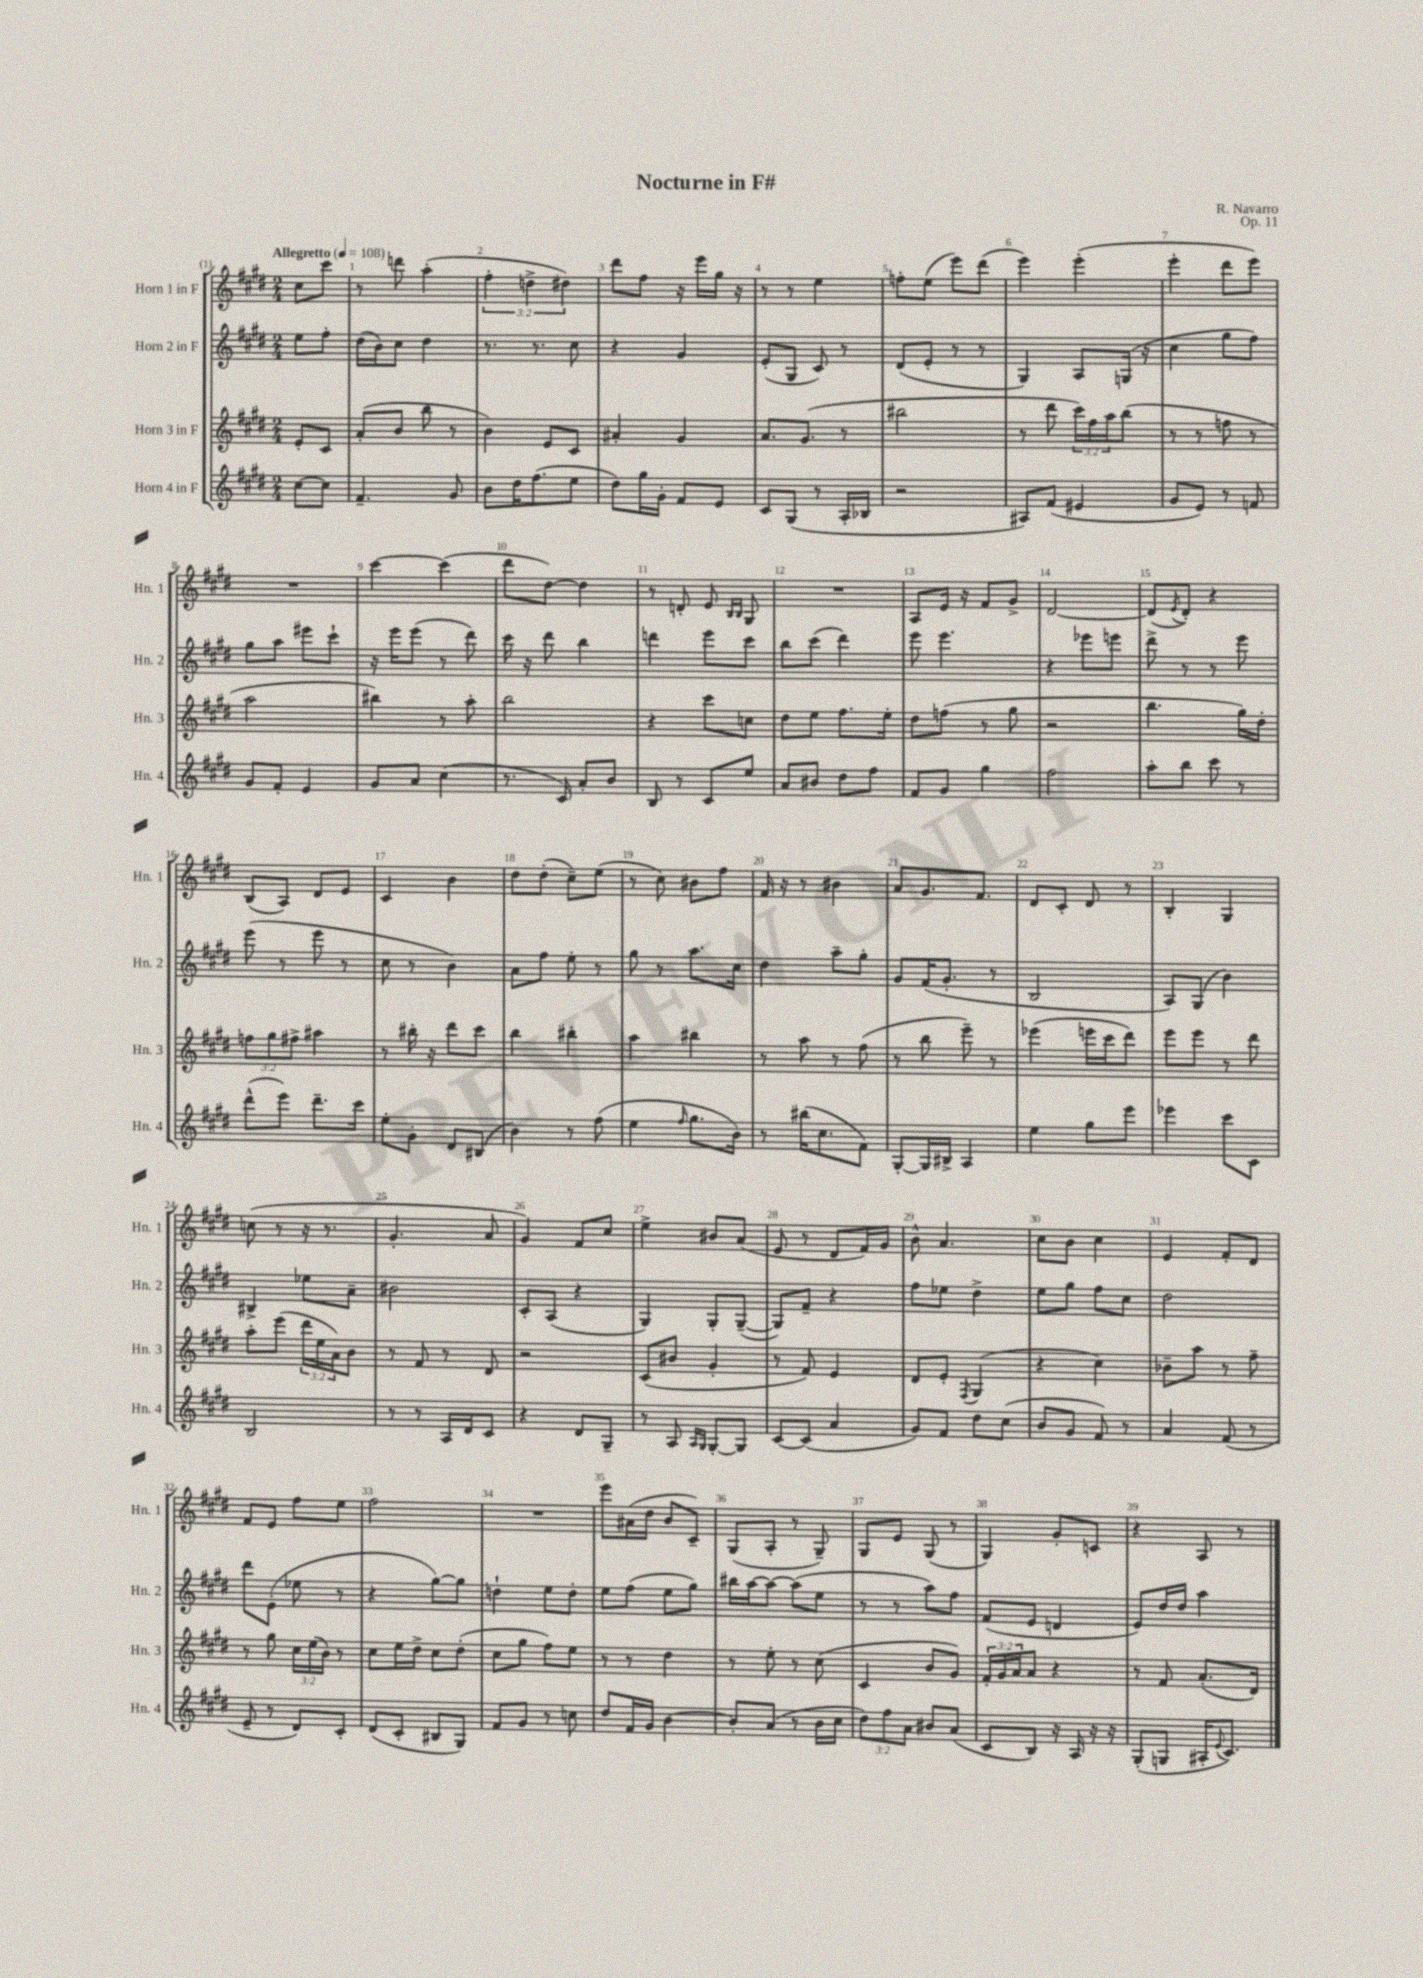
\header { title = "Nocturne in F#" composer = "R. Navarro" opus = "Op. 11" }
<<
\new StaffGroup <<
\new Staff = "s0" \with { instrumentName = "Horn 1 in F" shortInstrumentName = "Hn. 1" } {
    \clef treble \key e \major \numericTimeSignature \time 2/4 \override Staff.TupletNumber.text = #tuplet-number::calc-fraction-text \partial 4 \tempo "Allegretto" 4 = 108
    cis''8 cis'''8 |
    r8 d'''8 a''4-.( |
    \tuplet 3/2 { fis''4-. d''4-> dis''4) } |
    dis'''8 fis''8 r16 e'''16 gis''16 r16 |
    r8 r8 e''4 |
    f''8-. e''8( e'''8) dis'''8( |
    e'''4) e'''4-.( |
    e'''4-. dis'''8 e'''8) |
    R2 |
    cis'''4~ cis'''4( |
    dis'''8 dis''8~) dis''4 |
    r8 d'8-. e'8 \grace { b16 b16 } gis8 |
    R2 |
    a8 e'16 r16 fis'8 gis'8-> |
    dis'2~ |
    dis'8( \acciaccatura { e'8 } dis'8-.) r4 |
    b8( a8) dis'8 e'8 |
    cis'4 b'4 |
    dis''8 dis''8-.( cis''8--) e''8( |
    r8 cis''8) bis'8 fis''8 |
    fis'16 r16 r8 bis'4 |
    a'8 gis'8. fis'8. |
    dis'8 cis'8-. dis'8 r8 |
    b4-. gis4 |
    c''8( r8 r16 r8. |
    gis'4.-. a'8 |
    gis'4) fis'8 cis''8 |
    e''4-> bis'8 a'8( |
    e'8 r8 dis'8 fis'16) gis'16 |
    b'8-^ a'4. |
    cis''8 b'8 cis''4 |
    e'4 fis'8-. dis'8 |
    fis'8 e'8 fis''8 e''8 |
    fis''2 |
    R2 |
    e'''8 ais'16( dis''16 b'8 cis'8--) |
    gis8( a8-. r8 gis8--) |
    gis8 e'8 gis8( r8 |
    gis4) gis'8-. c'8 |
    r4 a8 r8 \bar "|." |
}
\new Staff = "s1" \with { instrumentName = "Horn 2 in F" shortInstrumentName = "Hn. 2" } {
    \clef treble \key e \major \numericTimeSignature \time 2/4 \partial 4
    e''8 fis''8-. |
    dis''16( b'16) cis''8 dis''4 |
    r8. r8. cis''8 |
    r4 gis'4 |
    e'8-.( gis8 cis'8) r8 |
    dis'8( e'8-. r8 r8 |
    gis4) a8 g16( r16 |
    cis''4 gis''8 fis''8) |
    gis''8 a''8 eis'''8 cis'''8-! |
    r16 e'''16 e'''8( r8 dis'''8) |
    cis'''16 r16 dis'''8 b''4 |
    d'''4 e'''8 cis'''8 |
    b''8 cis'''8( dis'''4) |
    e'''8 e'''4. |
    r4 ees'''8 e'''8 |
    dis'''8-> r8 r8 e'''8 |
    e'''8( r8 e'''8 r8 |
    cis''8 r8 b'4) |
    a'8 fis''8 e''8-. r8 |
    gis''8 r8 a''8. cis''16 |
    dis''4 a''8-- gis''8-. |
    gis'8 fis'16( gis'8.-. r8 |
    b2 |
    a8) gis8( b'4) |
    bis4-> ees''8 a'8-- |
    bis'2 |
    cis'8-. a8( r4 |
    gis4) gis8-. gis8~--( |
    gis8) fis'8-- r4 |
    fis''8 ees''8 dis''4-> |
    e''8 gis''8 fis''8 cis''8 |
    dis''2 |
    dis'''8 e'8-.( ees''8 r8 |
    r4 gis''8~) gis''8 |
    d''4-! e''8 d''8-. |
    e''8 fis''8( e''8 gis''8) |
    bis''16 a''16~ a''8~ a''8( e''8 |
    r8 r8 a''8) fis''8 |
    fis'8( e'8 d'4 |
    e'8) dis''16 dis''16 a''4 \bar "|." |
}
\new Staff = "s2" \with { instrumentName = "Horn 3 in F" shortInstrumentName = "Hn. 3" } {
    \clef treble \key e \major \numericTimeSignature \time 2/4 \override Staff.TupletNumber.text = #tuplet-number::calc-fraction-text \partial 4
    e'8-. cis'8 |
    a'8-.( b'8 b''8 r8 |
    b'4) e'8 cis'8 |
    ais'4-. gis'4 |
    a'8. gis'8.( r8 |
    bis''2 |
    r8 dis'''8 \tuplet 3/2 { cis'''16) fis''16 a''16 } b''8( |
    r8 r8 f''8 r8 |
    a''2 |
    bis''4) r8 a''8-. |
    b''2 |
    r4 cis'''8 c''8 |
    dis''8 e''8 fis''8. e''16-. |
    dis''8 f''8( r8 gis''8 |
    r2 |
    b''4. gis''16) dis''16-. |
    \tuplet 3/2 { f''8 gis''8 fis''8-> } ais''4 |
    r8 bis''16-. r16 dis'''8 cis'''8 |
    b''4 bis''4-. |
    a''4 bis''4 |
    r8 a''8 r8 fis''8( |
    r8 b''8 e'''8--) r8 |
    ees'''4( e'''16 cis'''16 dis'''8) |
    e'''8 e'''8 r8 dis'''8 |
    a''8-. e'''8( \tuplet 3/2 { dis'''16 e''16 a'16) } b'8 |
    r8 fis'8 r8 dis'8 |
    r2 |
    cis'8( bis'8 gis'4-. |
    r8 fis'8) e'4 |
    dis'8 e'8-. \acciaccatura { fis8 } gis4( |
    r4 cis''4) |
    bes'8-- a''8 r8 fis''8-- |
    r8 gis''8 \tuplet 3/2 { cis''16 e''16( b'16) } r8 |
    cis''8 e''16 dis''16-> cis''8 dis''8-.( |
    cis''8 gis''8 fis''8) e''8 |
    r8 r8 dis''4 |
    r8 e''8-. r8 cis''8( |
    cis'4 b'8 gis'8) |
    \tuplet 3/2 { fis'16-. gis'16 a'16 } a'8 r4 |
    r8 fis'8 a'8.-.( dis'16) \bar "|." |
}
\new Staff = "s3" \with { instrumentName = "Horn 4 in F" shortInstrumentName = "Hn. 4" } {
    \clef treble \key e \major \numericTimeSignature \time 2/4 \override Staff.TupletNumber.text = #tuplet-number::calc-fraction-text \partial 4
    cis''8~ cis''8 |
    fis'4.-- gis'8 |
    b'8 dis''16 fis''8.( e''8 |
    dis''8) gis''16 gis'16-. fis'8 e'8 |
    cis'8 gis8( r8 a16-. bes16 |
    r2 |
    ais8) fis'8( eis'4 |
    gis'8 e'8) r8 f'8 |
    gis'8 fis'8-. e'4 |
    gis'8 a'8 cis''4( |
    r8. cis'16) a'8-. b'8 |
    b8 r8 cis'8 e''8 |
    a'8 bis'8 dis''8 fis''8 |
    fis'8 gis'8 gis''4 |
    fis''2 |
    a''8-. b''8 cis'''8 r8 |
    dis'''8-^( e'''8) dis'''8.-- cis'''16 |
    e''8-. gis'8-. dis'8 bis8( |
    b'4) r8 fis''8( |
    e''4 \grace { fis''16 } gis''8. b'16) |
    r8 bis''16( cis''8. fis'8) |
    gis8~-. gis16 bis16-> a4 |
    e''4 gis''8 e'''8 |
    ees'''4 cis'''8 cis'8 |
    b2 |
    r8 r8 a16 dis'16 cis'8 |
    r4 dis'8 gis8-- |
    r8 a8 \grace { a16 gis16 } gis8~-. gis8 |
    cis'8~ cis'8( a'4 |
    gis'8) fis'8 dis''8 cis''8( |
    b'8 gis'8 fis'8) r8 |
    a'4 fis'8( r8 |
    e'8-- r8 dis'8) cis'8-. |
    dis'8( cis'8-. bis8 gis8) |
    fis'8 gis'8 r8 c''8 |
    dis''8 fis'16 gis'16 b'4~ |
    b'8-. a'8( r8 b'16 cis''16 |
    \tuplet 3/2 { dis''8) fis''8 a'8 } bis'8 a'8( |
    cis'8 b8) r16 a16 r16 r16 |
    gis8-.( g8 ais16-. \appoggiatura { e'8 } cis'8.) \bar "|." |
}
>>
>>
\layout { \context { \Score \override BarNumber.break-visibility = ##(#f #t #t) barNumberVisibility = #all-bar-numbers-visible } }
